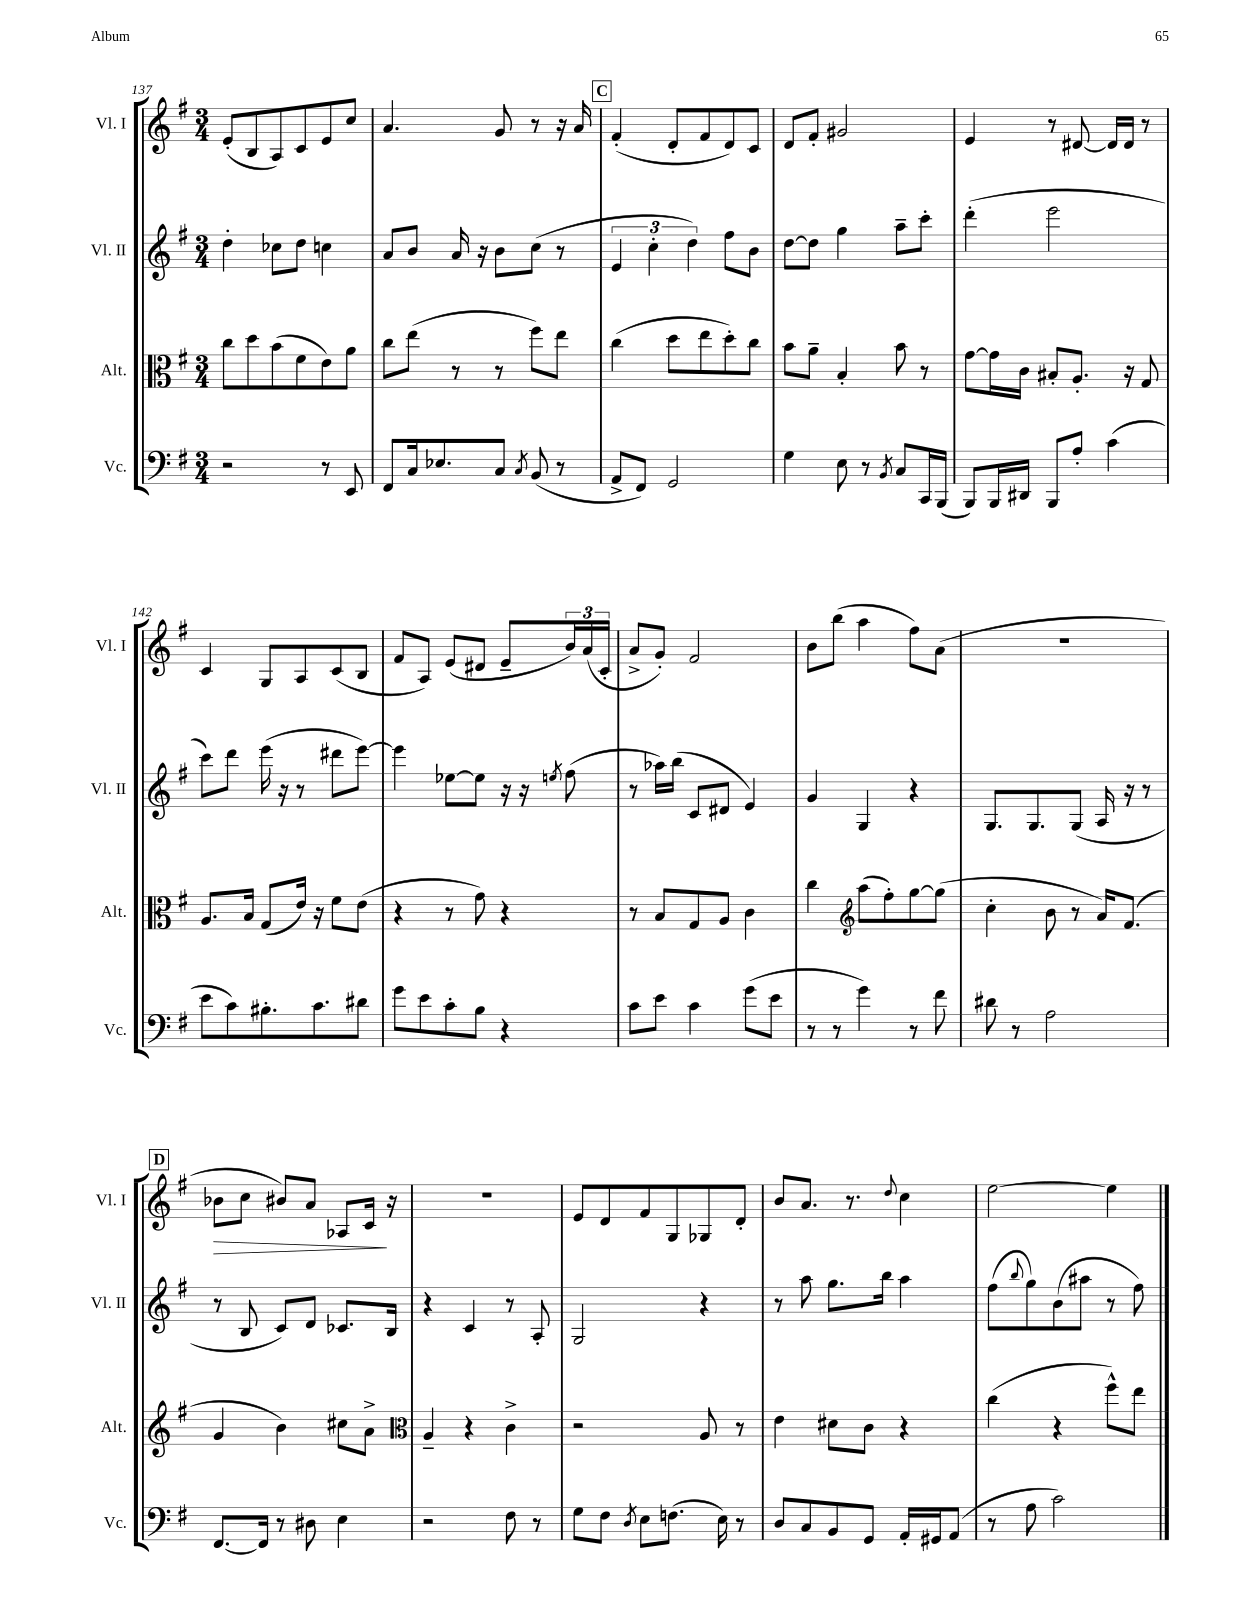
<<
\new StaffGroup <<
\new Staff = "s0" \with { instrumentName = "Vl. I" shortInstrumentName = "Vl. I" } {
    \clef treble \key g \major \numericTimeSignature \time 3/4
    e'8-.( b8 a8) c'8 e'8 c''8 |
    a'4. g'8 r8 r16 a'16 |
    \mark \markup { \box "C" } fis'4-.( d'8-. fis'8 d'8) c'8 |
    d'8 fis'8-. gis'2 |
    e'4 r8 dis'8~ dis'16 dis'16 r8 |
    c'4 g8 a8 c'8( b8 |
    fis'8 a8) e'8( dis'8 e'8-- \tuplet 3/2 { b'16) a'16( c'16-. } |
    a'8-> g'8-.) fis'2 |
    b'8 b''8( a''4 fis''8) a'8( |
    R2. |
    \mark \markup { \box "D" } bes'8\> c''8 bis'8) a'8 aes8 c'16\! r16 |
    R2. |
    e'8 d'8 fis'8 g8 ges8 d'8-. |
    b'8 a'8. r8. \appoggiatura { d''8 } c''4 |
    e''2~ e''4 \bar "|." |
}
\new Staff = "s1" \with { instrumentName = "Vl. II" shortInstrumentName = "Vl. II" } {
    \clef treble \key g \major \numericTimeSignature \time 3/4
    d''4-. ces''8 d''8 c''4 |
    a'8 b'8 a'16 r16 b'8 c''8( r8 |
    \mark \markup { \box "C" } \tuplet 3/2 { e'4 c''4-. d''4) } fis''8 b'8 |
    d''8~ d''8 g''4 a''8-- c'''8-. |
    d'''4-.( e'''2 |
    c'''8) d'''8 e'''16( r16 r8 dis'''8 e'''8~) |
    e'''4 ees''8~ ees''8 r16 r16 \acciaccatura { e''8 } fis''8( |
    r8 aes''16) b''16( c'8 dis'8 e'4) |
    g'4 g4 r4 |
    g8. g8. g8( a16 r16 r8 |
    \mark \markup { \box "D" } r8 b8 c'8) d'8 ces'8. b16 |
    r4 c'4 r8 a8-. |
    g2 r4 |
    r8 a''8 g''8. b''16 a''4 |
    fis''8( \appoggiatura { b''8 } g''8) b'8( ais''8 r8 fis''8) \bar "|." |
}
\new Staff = "s2" \with { instrumentName = "Alt." shortInstrumentName = "Alt." } {
    \clef alto \key g \major \numericTimeSignature \time 3/4
    c''8 d''8 b'8( fis'8 e'8) a'8 |
    c''8 e''8( r8 r8 fis''8) e''8 |
    \mark \markup { \box "C" } c''4( d''8 e''8 d''8-.) c''8 |
    b'8 a'8-- b4-. b'8 r8 |
    g'8~ g'16 c'16 bis8-. a8.-. r16 g8 |
    a8. b16 g8( e'16) r16 fis'8 e'8( |
    r4 r8 g'8) r4 |
    r8 b8 g8 a8 c'4 |
    c''4 \clef treble a''8( fis''8-.) g''8~ g''8( |
    c''4-. b'8 r8 a'16) fis'8.( |
    \mark \markup { \box "D" } g'4 b'4) cis''8 a'8-> |
    \clef alto a4-- r4 c'4-> |
    r2 a8 r8 |
    e'4 dis'8 c'8 r4 |
    c''4( r4 fis''8-^) e''8 \bar "|." |
}
\new Staff = "s3" \with { instrumentName = "Vc." shortInstrumentName = "Vc." } {
    \clef bass \key g \major \numericTimeSignature \time 3/4
    r2 r8 e,8 |
    fis,8 c16 ees8. c8 \acciaccatura { c8 } b,8( r8 |
    \mark \markup { \box "C" } a,8-> fis,8) g,2 |
    g4 e8 r8 \acciaccatura { b,8 } c8 c,16 b,,16( |
    b,,8) b,,16 dis,16 b,,8 a8-. c'4( |
    e'8 c'8) bis8.-. c'8. dis'8 |
    g'8 e'8 c'8-. b8 r4 |
    c'8 e'8 c'4 g'8( e'8 |
    r8 r8 g'4) r8 fis'8 |
    dis'8 r8 a2 |
    \mark \markup { \box "D" } fis,8.~ fis,16 r8 dis8 e4 |
    r2 fis8 r8 |
    g8 fis8 \acciaccatura { d8 } e8 f8.( e16) r8 |
    d8 c8 b,8 g,8 a,16-. gis,16 a,8( |
    r8 a8 c'2) \bar "|." |
}
>>
>>
\layout { \context { \Score currentBarNumber = #137 } }
